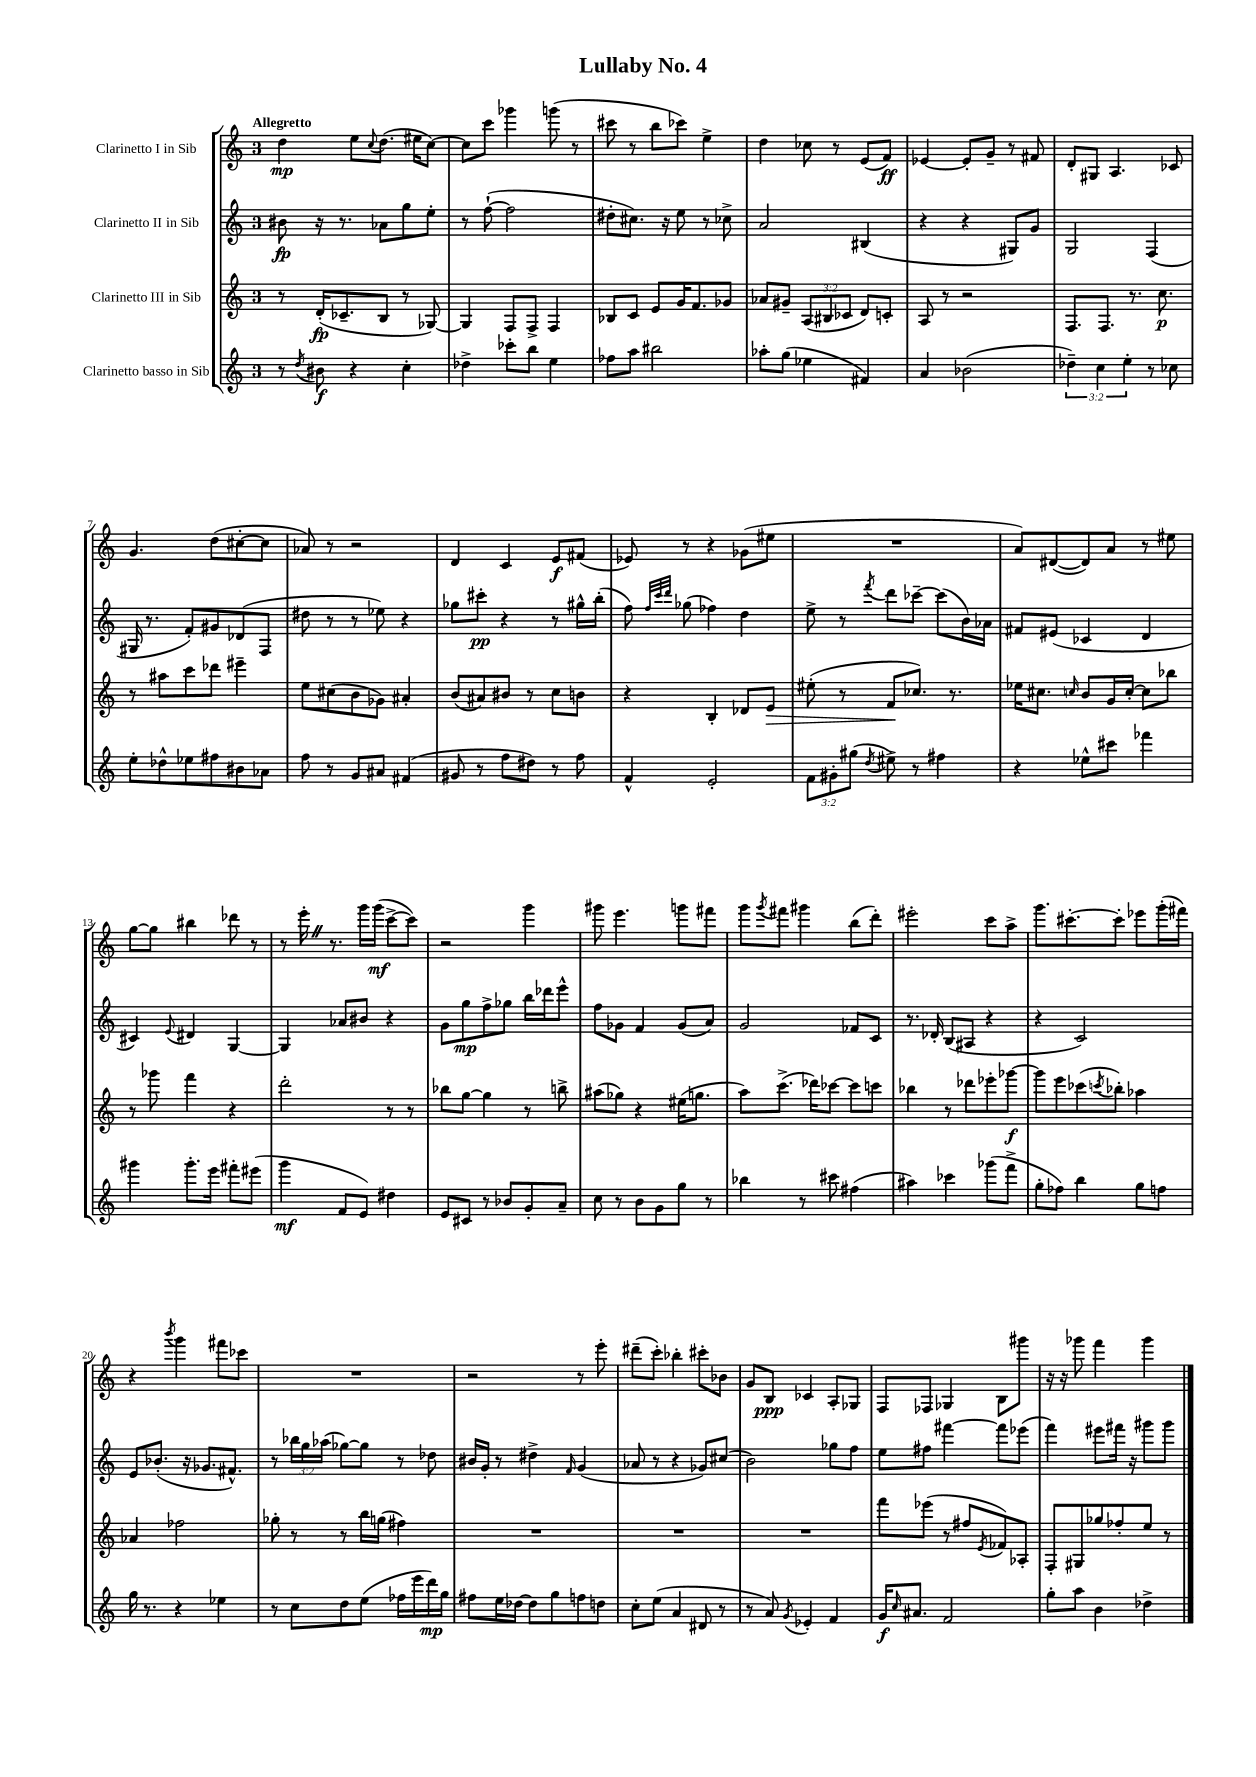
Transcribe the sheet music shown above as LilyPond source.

\header { title = "Lullaby No. 4" }
<<
\new StaffGroup <<
\new Staff = "s0" \with { instrumentName = "Clarinetto I in Sib" } {
    \clef treble \key c \major \once \override Staff.TimeSignature.style = #'single-digit \time 3/4 \tempo "Allegretto"
    d''4\mp e''8 \appoggiatura { c''8 } d''8.( eis''16 c''8~) |
    c''8 c'''8 ges'''4 g'''8( r8 |
    cis'''8 r8 b''8 ces'''8) e''4-> |
    d''4 ces''8 r8 e'8( f'8\ff) |
    ees'4~ ees'8-. g'8-- r8 fis'8 |
    d'8-. gis8 a4. ces'8 |
    g'4. d''8( cis''8~-. cis''8 |
    aes'8) r8 r2 |
    d'4 c'4 e'8\f fis'8( |
    ees'8) r8 r4 ges'8( eis''8 |
    R2. |
    a'8) dis'8~( dis'8) a'8 r8 eis''8 |
    g''8~ g''8 bis''4 des'''8 r8 |
    r8 e'''16-. \once \override BreathingSign.text = \markup { \musicglyph "scripts.caesura.straight" } \breathe r8. g'''16 g'''16\mf( c'''8~-> c'''8) |
    r2 g'''4 |
    gis'''8 e'''4. g'''8 fis'''8 |
    g'''8 \acciaccatura { g'''8 } fis'''8 gis'''4 b''8( d'''8-.) |
    eis'''2-. c'''8 a''8-> |
    g'''8. cis'''8.~-. cis'''8-. ees'''8 g'''16-.( fis'''16) |
    r4 \acciaccatura { b'''8 } g'''4 fis'''8 ces'''8 |
    R2. |
    r2 r8 e'''8-. |
    dis'''8--( c'''8-.) bes''4-. cis'''8-. bes'8 |
    g'8 b8\ppp ces'4 a8-. ges8 |
    f8 fes8 ges4 b8 gis'''8 |
    r16 r16 ges'''8 f'''4 ges'''4 \bar "|." |
}
\new Staff = "s1" \with { instrumentName = "Clarinetto II in Sib" } {
    \clef treble \key c \major \once \override Staff.TimeSignature.style = #'single-digit \time 3/4 \override Staff.TupletNumber.text = #tuplet-number::calc-fraction-text
    bis'8\fp r16 r8. aes'8 g''8 e''8-. |
    r8 f''8~-!( f''2 |
    dis''8-. cis''8.) r16 e''8 r8 ces''8-> |
    a'2 bis4( |
    r4 r4 gis8) g'8 |
    g2 f4( |
    gis16 r8. f'8-.) gis'8 des'8( f8 |
    dis''8 r8 r8 ees''8) r4 |
    ges''8 cis'''8-.\pp r4 r8 gis''16-^ b''16-.( |
    f''8) \grace { f''32 c'''32 d'''32 } ges''8( fes''4) d''4 |
    e''8-> r8 \acciaccatura { f'''8 } d'''8 ces'''8~-- ces'''8( b'16) aes'16 |
    fis'8 eis'8( ces'4 d'4 |
    cis'4) \appoggiatura { e'8 } dis'4 g4~ |
    g4 aes'8 bis'8 r4 |
    g'8 g''8\mp f''8-> ges''8 b''16 des'''16 e'''8-^ |
    f''8 ges'8 f'4 ges'8( a'8) |
    g'2 fes'8 c'8 |
    r8. des'16-. b8( ais8 r4 |
    r4 c'2) |
    e'8 bes'8.-.( r16 ges'8. fis'8.-^) |
    r8 \tuplet 3/2 { bes''16 g''16 aes''16( } ges''8~) ges''8 r8 des''8 |
    bis'16 g'16-. r8 dis''4-> \grace { f'16 } g'4( |
    aes'8 r8 r4 ges'8) cis''8( |
    b'2) ges''8 f''8 |
    e''8 fis''8 fis'''4~ fis'''8 ees'''8( |
    f'''4) eis'''8 fis'''16 r16 gis'''8 gis'''8 \bar "|." |
}
\new Staff = "s2" \with { instrumentName = "Clarinetto III in Sib" } {
    \clef treble \key c \major \once \override Staff.TimeSignature.style = #'single-digit \time 3/4 \override Staff.TupletNumber.text = #tuplet-number::calc-fraction-text
    r8 d'16-.\fp( ces'8.-- b8 r8 ges8~) |
    ges4 f8 f8-> f4 |
    bes8 c'8 e'8 g'16 f'8. ges'8 |
    aes'8 gis'8-- \tuplet 3/2 { a8( bis8 ces'8 } d'8) c'8-. |
    a8 r8 r2 |
    f8. f8. r8. c''8.\p |
    r8 ais''8 c'''8 des'''8 eis'''4-- |
    e''8 cis''8( b'8 ges'8) ais'4-. |
    b'8( ais'8) bis'8 r8 c''8 b'8 |
    r4 b4-. des'8 e'8\> |
    eis''8-.( r8 f'8\! ces''8.) r8. |
    ees''16 cis''8. \grace { c''16 } b'8 g'16 c''16~-. c''8 bes''8 |
    r8 ges'''8 f'''4 r4 |
    d'''2-. r8 r8 |
    bes''8 g''8~ g''4 r8 b''8-> |
    ais''8( ges''8) r4 eis''16( g''8. |
    a''8) c'''8.->( des'''16) ces'''8~ ces'''8 c'''8 |
    bes''4 r8 des'''8 ees'''8-. ges'''8~\f |
    ges'''8 e'''8 ces'''8( \acciaccatura { c'''8 } bes''8-.) aes''4 |
    aes'4 fes''2 |
    ges''8-. r8 r8 b''16 g''16( fis''4) |
    R2. |
    R2. |
    R2. |
    f'''8 ees'''8( r8 fis''8 \acciaccatura { e'8 } fes'8) aes8-. |
    f8-. gis8 ges''8 fes''8-. e''8 r8 \bar "|." |
}
\new Staff = "s3" \with { instrumentName = "Clarinetto basso in Sib" } {
    \clef treble \key c \major \once \override Staff.TimeSignature.style = #'single-digit \time 3/4 \override Staff.TupletNumber.text = #tuplet-number::calc-fraction-text
    r8 \acciaccatura { d''8 } bis'8\f r4 c''4-. |
    des''4-> ces'''8-. b''8 e''4 |
    fes''8 a''8 bis''2 |
    aes''8-. g''8( ees''4 fis'4) |
    a'4 bes'2( |
    \tuplet 3/2 { des''4--) c''4 e''4-. } r8 ces''8 |
    e''8-. des''8-^ ees''8 fis''8 bis'8 aes'8 |
    f''8 r8 g'8 ais'8 fis'4( |
    gis'8 r8 f''8 dis''8) r8 f''8 |
    f'4-^ e'2-. |
    \tuplet 3/2 { f'8 gis'8-. gis''8( } \acciaccatura { d''8 } eis''8->) r8 fis''4 |
    r4 ees''8-^ cis'''8 fes'''4 |
    gis'''4 gis'''8.-. e'''16 fis'''8-. eis'''8( |
    g'''4\mf f'8 e'8) dis''4 |
    e'8 cis'8 r8 bes'8 g'8-. a'8-- |
    c''8 r8 b'8 g'8 g''8 r8 |
    bes''4 r8 cis'''8 fis''4( |
    ais''4) ces'''4 ges'''8( f'''8-> |
    g''8-. fes''8) b''4 g''8 f''8 |
    g''16 r8. r4 ees''4 |
    r8 c''8 d''8 e''8( fes''16 e'''16 d'''16\mp) g''16 |
    fis''8 e''16 des''16~ des''8 g''8 f''8 d''8 |
    c''8-. e''8( a'4 dis'8 r8 |
    r8 a'8) \acciaccatura { g'8 } ees'4-. f'4 |
    g'16\f \grace { c''16 } ais'8. f'2 |
    g''8-. a''8 b'4 des''4-> \bar "|." |
}
>>
>>
